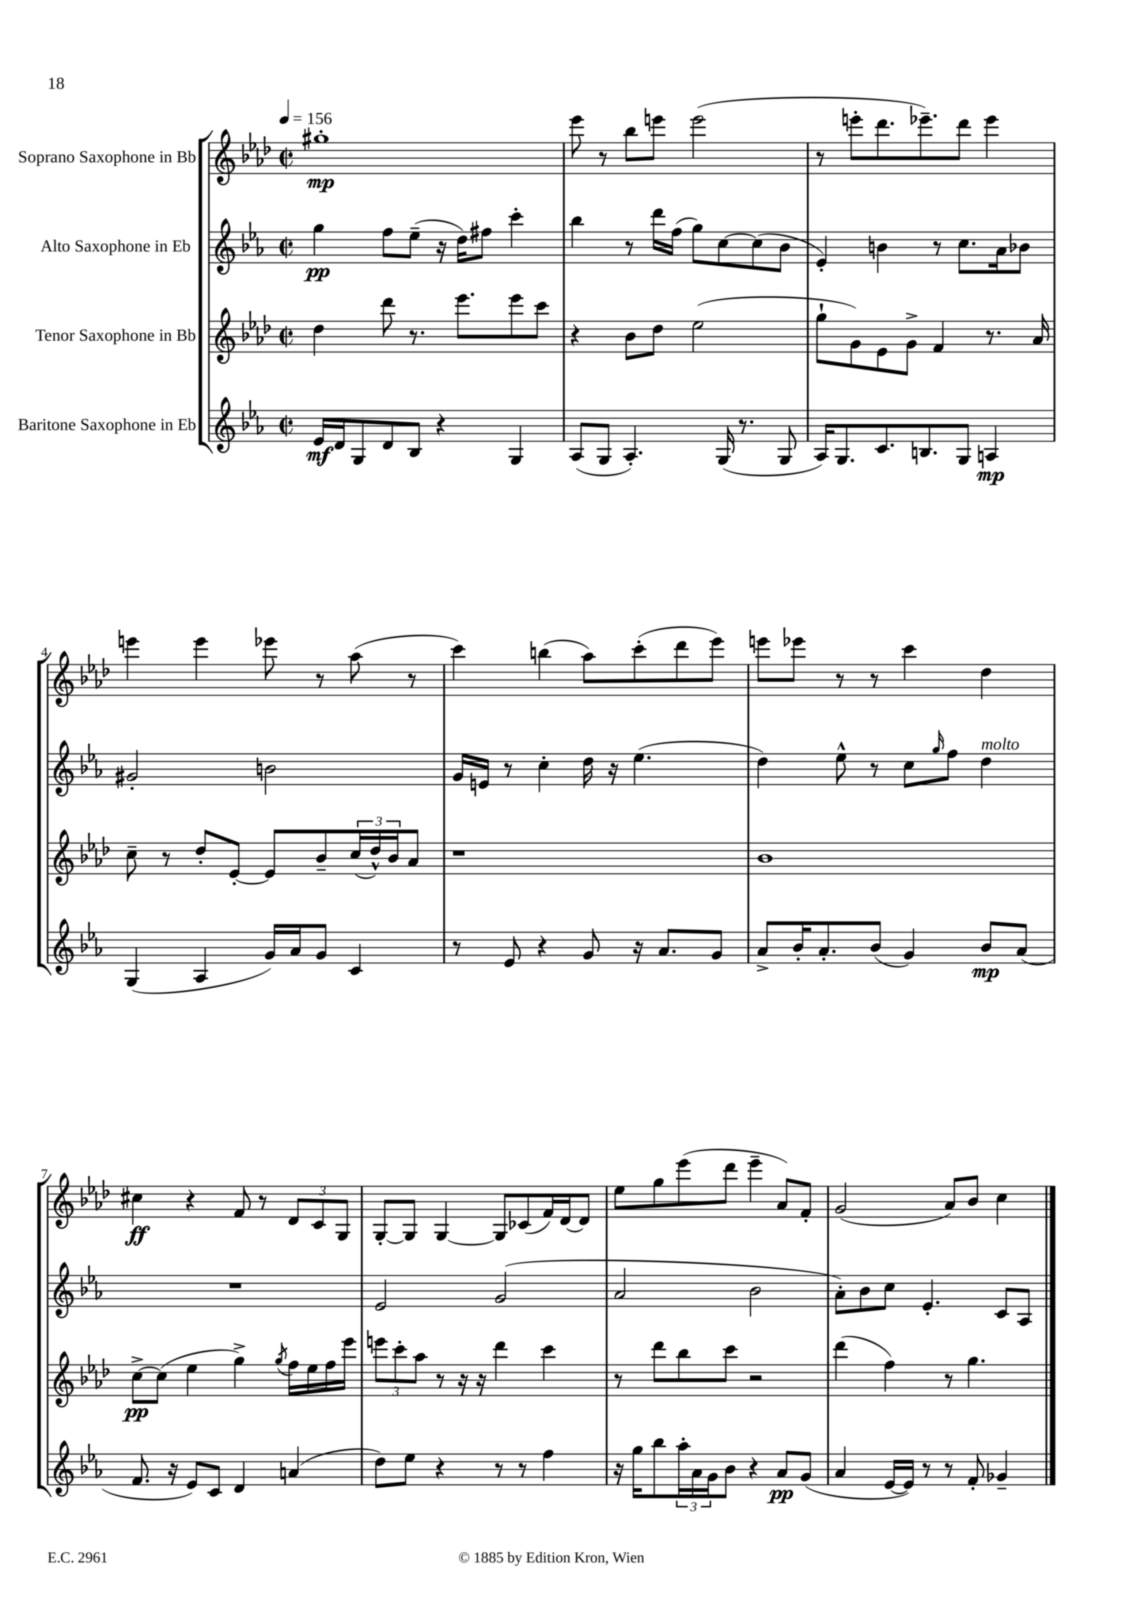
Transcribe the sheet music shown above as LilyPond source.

<<
\new StaffGroup <<
\new Staff = "s0" \with { instrumentName = "Soprano Saxophone in Bb" } {
    \clef treble \key aes \major \defaultTimeSignature \time 2/2 \tempo 4 = 156
    gis''1-.\mp |
    ees'''8 r8 bes''8 e'''8 e'''2( |
    r8 e'''8-. des'''8. ees'''8.--) des'''8 ees'''4 |
    e'''4 e'''4 ees'''8 r8 aes''8( r8 |
    c'''4) b''4( aes''8) c'''8-.( des'''8 ees'''8) |
    e'''8 ees'''8 r8 r8 c'''4 des''4 |
    cis''4\ff r4 f'8 r8 \tuplet 3/2 { des'8 c'8 g8 } |
    g8~-. g8 g4~ g8 ces'8( f'16) des'16~ des'8 |
    ees''8 g''8 ees'''8( des'''8 ees'''4-- aes'8) f'8-. |
    g'2( aes'8) bes'8 c''4 \bar "|." |
}
\new Staff = "s1" \with { instrumentName = "Alto Saxophone in Eb" } {
    \clef treble \key ees \major \defaultTimeSignature \time 2/2
    g''4\pp f''8 ees''8--( r16 d''16) fis''8 c'''4-. |
    bes''4 r8 d'''16 f''16( g''8) c''8~ c''8( bes'8 |
    ees'4-.) b'4 r8 c''8. aes'16 bes'8 |
    gis'2-. b'2 |
    g'16 e'16 r8 c''4-. d''16 r16 ees''4.( |
    d''4) ees''8-^ r8 c''8 \grace { g''16 } f''8 d''4^\markup { \italic "molto" } |
    R1 |
    ees'2 g'2( |
    aes'2 bes'2 |
    aes'8-.) bes'8 c''8 ees'4.-. c'8 aes8 \bar "|." |
}
\new Staff = "s2" \with { instrumentName = "Tenor Saxophone in Bb" } {
    \clef treble \key aes \major \defaultTimeSignature \time 2/2
    des''4 des'''8 r8. ees'''8. ees'''8 c'''8 |
    r4 bes'8 des''8 ees''2( |
    g''8-! g'8) ees'8 g'8-> f'4 r8. aes'16 |
    c''8-- r8 des''8-. ees'8~-. ees'8 bes'8-- \tuplet 3/2 { c''16( des''16-^) bes'16 } aes'8 |
    r1 |
    bes'1 |
    c''8~->\pp c''8( ees''4 g''4->) \acciaccatura { g''8 } f''16 ees''16 f''16 ees'''16 |
    \tuplet 3/2 { e'''8 c'''8-. aes''8 } r8 r16 r16 des'''4 c'''4 |
    r8 des'''8 bes''8 c'''8 r2 |
    des'''4( f''4) r8 g''4. \bar "|." |
}
\new Staff = "s3" \with { instrumentName = "Baritone Saxophone in Eb" } {
    \clef treble \key ees \major \defaultTimeSignature \time 2/2
    ees'16\mf d'16 g8 d'8 bes8 r4 g4 |
    aes8( g8 aes4.-.) g16( r8. g8 |
    aes16) g8. c'8. b8. g8 a4\mp |
    g4( aes4 g'16) aes'16 g'8 c'4 |
    r8 ees'8 r4 g'8 r16 aes'8. g'8 |
    aes'8-> bes'16-. aes'8.-. bes'8( g'4) bes'8\mp aes'8( |
    f'8. r16 ees'8) c'8 d'4 a'4( |
    d''8) ees''8 r4 r8 r8 f''4 |
    r16 g''16 bes''8 \tuplet 3/2 { aes''16-. aes'16 g'16 } bes'8 r4 aes'8\pp g'8( |
    aes'4 ees'16~ ees'16) r8 r8 f'8-. ges'4-- \bar "|." |
}
>>
>>
